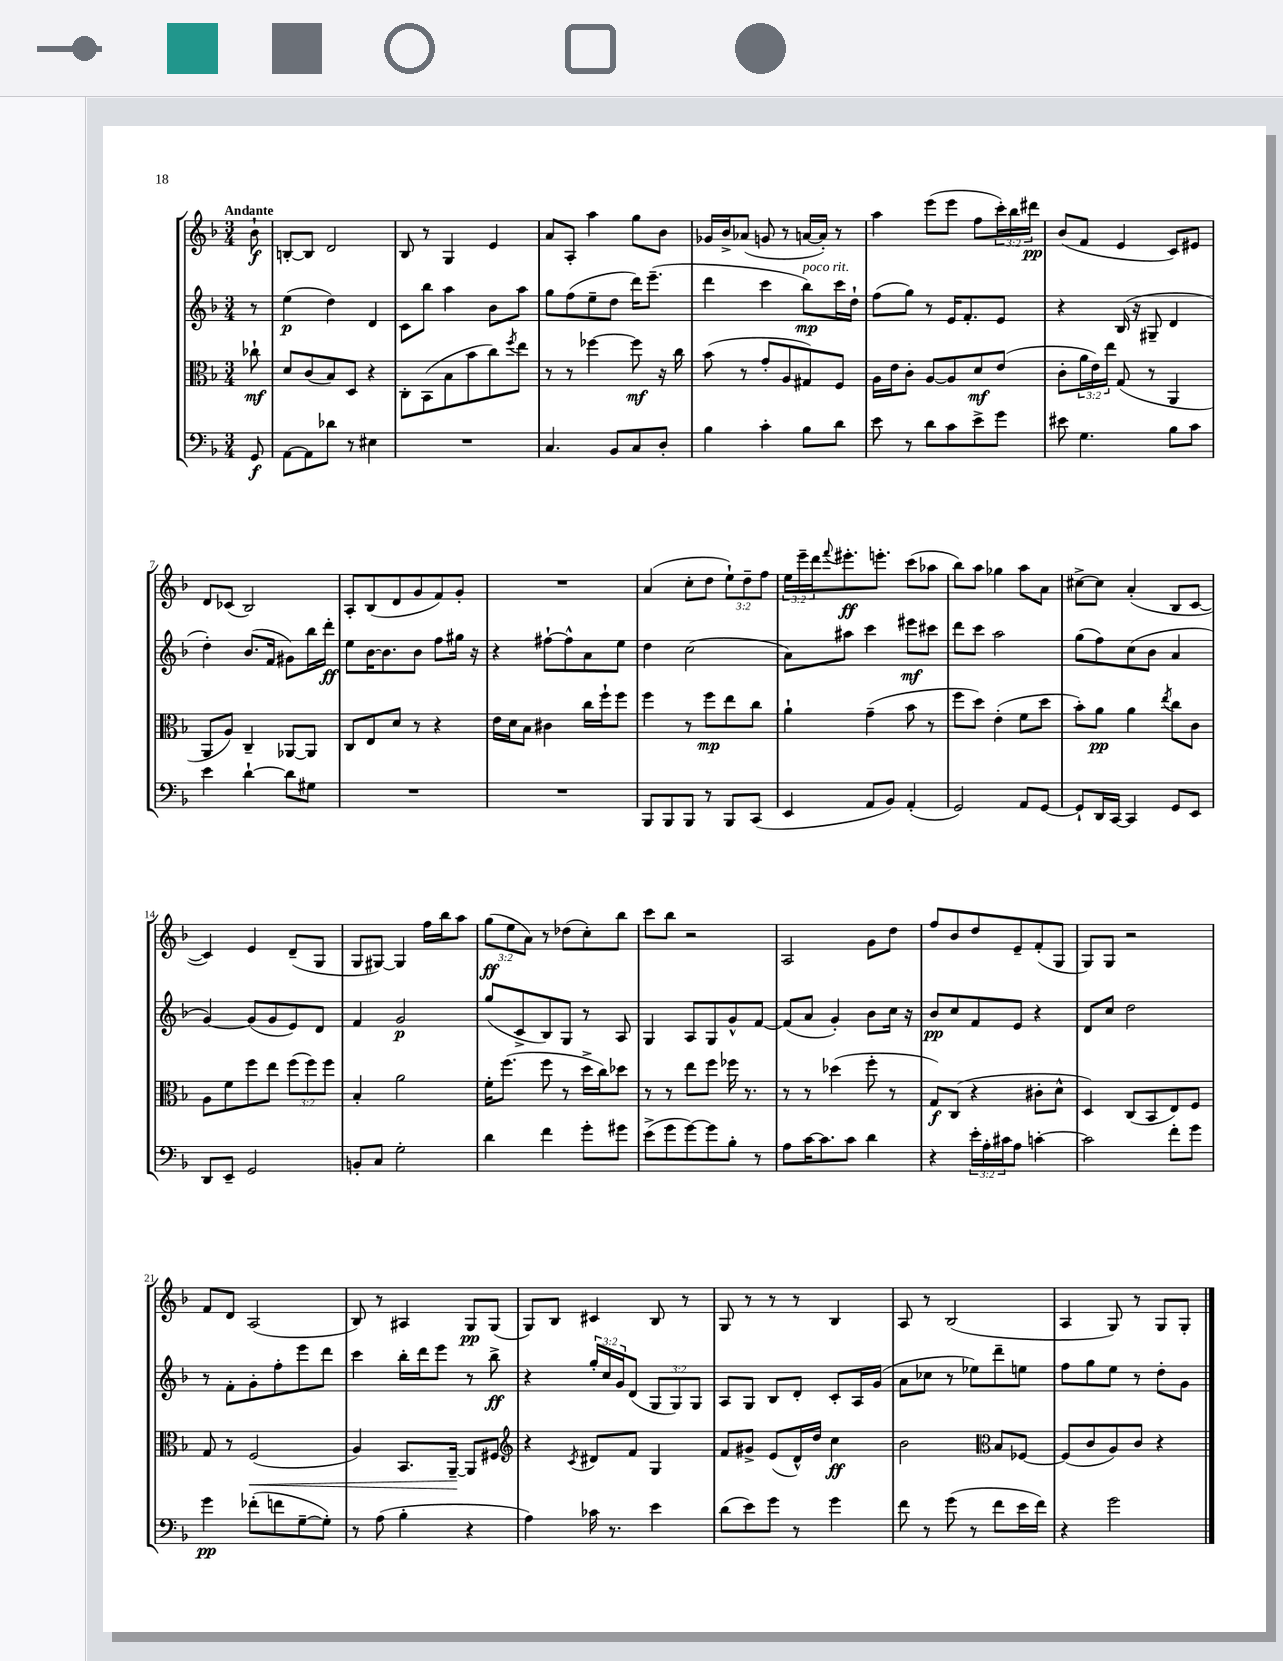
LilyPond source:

<<
\new StaffGroup <<
\new Staff = "s0" {
    \clef treble \key f \major \numericTimeSignature \time 3/4 \override Staff.TupletNumber.text = #tuplet-number::calc-fraction-text \partial 8 \tempo "Andante"
    bes'8-!\f |
    b8~-. b8 d'2 |
    bes8 r8 g4 e'4 |
    a'8 a8-. a''4 g''8 bes'8 |
    ges'16 bes'16-> aes'8( g'8 r8 a'16~ a'16-.) r8 |
    a''4 e'''8( e'''8 f''8 \tuplet 3/2 { c'''16-.) bes''16 dis'''16\pp } |
    bes'8( f'8 e'4 c'8) eis'8 |
    d'8 ces'8( bes2) |
    a8-. bes8( d'8 g'8 f'8) g'8-. |
    R2. |
    a'4( c''8-. d''8 \tuplet 3/2 { e''8-!) d''8-- f''8 } |
    \tuplet 3/2 { e''16 e'''16-- d'''16 } \appoggiatura { f'''8 } eis'''8.-.\ff e'''8.-. c'''8( aes''8 |
    bes''8) a''8 ges''4 a''8 a'8 |
    cis''8~-> cis''8 a'4-.( bes8 c'8~ |
    c'4) e'4 d'8--( g8 |
    g8 gis8~) gis4 f''16 bes''16 a''8 |
    \tuplet 3/2 { g''8\ff( e''8 a'8) } r8 des''8( c''8-.) bes''8 |
    c'''8 bes''8 r2 |
    a2 g'8 d''8 |
    f''8 bes'8 d''8 e'8-- f'8-.( g8 |
    g8) g8 r2 |
    f'8 d'8 a2( |
    bes8) r8 ais4 g8\pp g8( |
    g8) bes8 cis'4 bes8 r8 |
    g8 r8 r8 r8 bes4 |
    a8 r8 bes2( |
    a4 g8) r8 g8 g8-. \bar "|." |
}
\new Staff = "s1" {
    \clef treble \key f \major \numericTimeSignature \time 3/4 \override Staff.TupletNumber.text = #tuplet-number::calc-fraction-text \partial 8
    r8 |
    e''4\p( d''4) d'4 |
    c'8 bes''8 a''4 bes'8 a''8 |
    g''8 f''8( e''8-- d''8 d'''16) e'''8.--( |
    d'''4 c'''4 bes''8\mp^\markup { \italic "poco rit." }) c'''16 d''16-! |
    f''8( g''8) r8 e'16 f'8.-. e'8 |
    r4 bes16( r16 gis8-- d'4 |
    d''4-.) bes'8.( f'16 gis'8) bes''16 d'''16-.\ff |
    e''8 bes'16~ bes'8. bes'8 f''8 gis''16 r16 |
    r4 fis''8~-! fis''8-^ a'8 e''8 |
    d''4 c''2( |
    a'8) ais''8 c'''4 eis'''8\mf cis'''8 |
    d'''8 c'''8 a''2 |
    g''8( f''8) c''8( bes'8 a'4 |
    g'4~) g'8( g'8 e'8) d'8 |
    f'4 g'2\p |
    g''8( c'8-> bes8) g8 r8 a8 |
    g4 a8 g8 g'8-^ f'8~ |
    f'8( a'8 g'4-.) bes'8 c''16 r16 |
    bes'8\pp c''8 f'8 e'8 r4 |
    d'8 c''8 d''2 |
    r8 f'8-. g'8-. f''8-. e'''8 d'''8 |
    c'''4 bes''16-. d'''16 e'''8 r8 bes''8->\ff |
    r4 \tuplet 3/2 { g''16-. c''16 g'16 } d'8( \tuplet 3/2 { g8 g8) g8 } |
    a8 g8 bes8 d'8-. c'8-. a16 g'16( |
    a'8 ces''8 r8 ees''8) d'''8-- e''8 |
    f''8 g''8 e''8 r8 d''8-. g'8 \bar "|." |
}
\new Staff = "s2" {
    \clef alto \key f \major \numericTimeSignature \time 3/4 \override Staff.TupletNumber.text = #tuplet-number::calc-fraction-text \partial 8
    ces''8-!\mf |
    d'8 c'8( bes8) d8 r4 |
    c8-. bes,8( bes8 bes'8 c''8) \acciaccatura { f''8 } e''8 |
    r8 r8 fes''4~ fes''8\mf r16 c''16 |
    bes'8( r8 g'8-. a8 gis8) f8 |
    a16 e'16 c'8-. a8~ a8 d'8\mf e'8( |
    c'8-. \tuplet 3/2 { a'16 e'16) e''16 } g8( r8 a,4 |
    a,8 a8) c4-- aes,8~ aes,8 |
    c8 e8 d'8 r8 r4 |
    e'16 d'16 bes8 cis'4 c''16 f''16-! f''8 |
    f''4 r8 f''8\mp e''8 c''8 |
    a'4-! g'4--( bes'8 r8 |
    f''8 d''8) e'4-.( f'8 d''8 |
    bes'8-.) a'8\pp a'4 \acciaccatura { e''8 } c''8 c'8 |
    a8 f'8 f''8 e''8 \tuplet 3/2 { f''8( f''8) f''8 } |
    bes4-. a'2 |
    f'16-. f''8.( f''8 r8 d''16-> c''16) des''8 |
    r8 r8 e''8 f''8 fes''16 r8. |
    r8 r8 des''4( f''8-. r8 |
    g8\f) c8( r4 cis'8-. d'8-^ |
    d4) c8( bes,8 e8) f8 |
    g8 r8 f2\<( |
    a4) bes,8. a,16~--\! a,8 fis8 |
    \clef treble r4 \acciaccatura { c'8 } dis'8 f'8 g4 |
    f'8 gis'8-> e'8( d'16-^) d''16 c''4\ff |
    bes'2 \clef alto bes8 fes8~ |
    fes8( c'8 a8) c'8 r4 \bar "|." |
}
\new Staff = "s3" {
    \clef bass \key f \major \numericTimeSignature \time 3/4 \override Staff.TupletNumber.text = #tuplet-number::calc-fraction-text \partial 8
    g,8\f |
    a,8~ a,8 des'8 r8 eis4 |
    R2. |
    c4. bes,8 c8 d8-. |
    bes4 c'4-. bes8 d'8 |
    e'8 r8 d'8 c'8 e'8-> g'8 |
    eis'8 g4. bes8 c'8 |
    e'4 d'4~-! d'8 gis8 |
    R2. |
    R2. |
    bes,,8 bes,,8 bes,,8 r8 bes,,8 c,8( |
    e,4 a,8 bes,8) a,4-.( |
    g,2) a,8 g,8~ |
    g,8-! d,16 c,16~ c,4 g,8 e,8 |
    d,8 e,8-- g,2 |
    b,8-. c8 g2-. |
    d'4 f'4 g'8-. gis'8 |
    e'8->( g'8 g'8~) g'8 bes8-. r8 |
    a8 c'16~ c'8. c'8 d'4 |
    r4 \tuplet 3/2 { e'16-. a16-. cis'16 } a8 c'4~-. |
    c'2 f'8-. g'8 |
    g'4\pp fes'8-.( f'8 g8~-- g8-.) |
    r8 a8( bes4-. r4 |
    a4) ces'16 r8. e'4 |
    d'8( e'8) g'8 r8 g'4 |
    f'8 r8 g'8( r8 f'8 e'16 f'16) |
    r4 g'2 \bar "|." |
}
>>
>>
